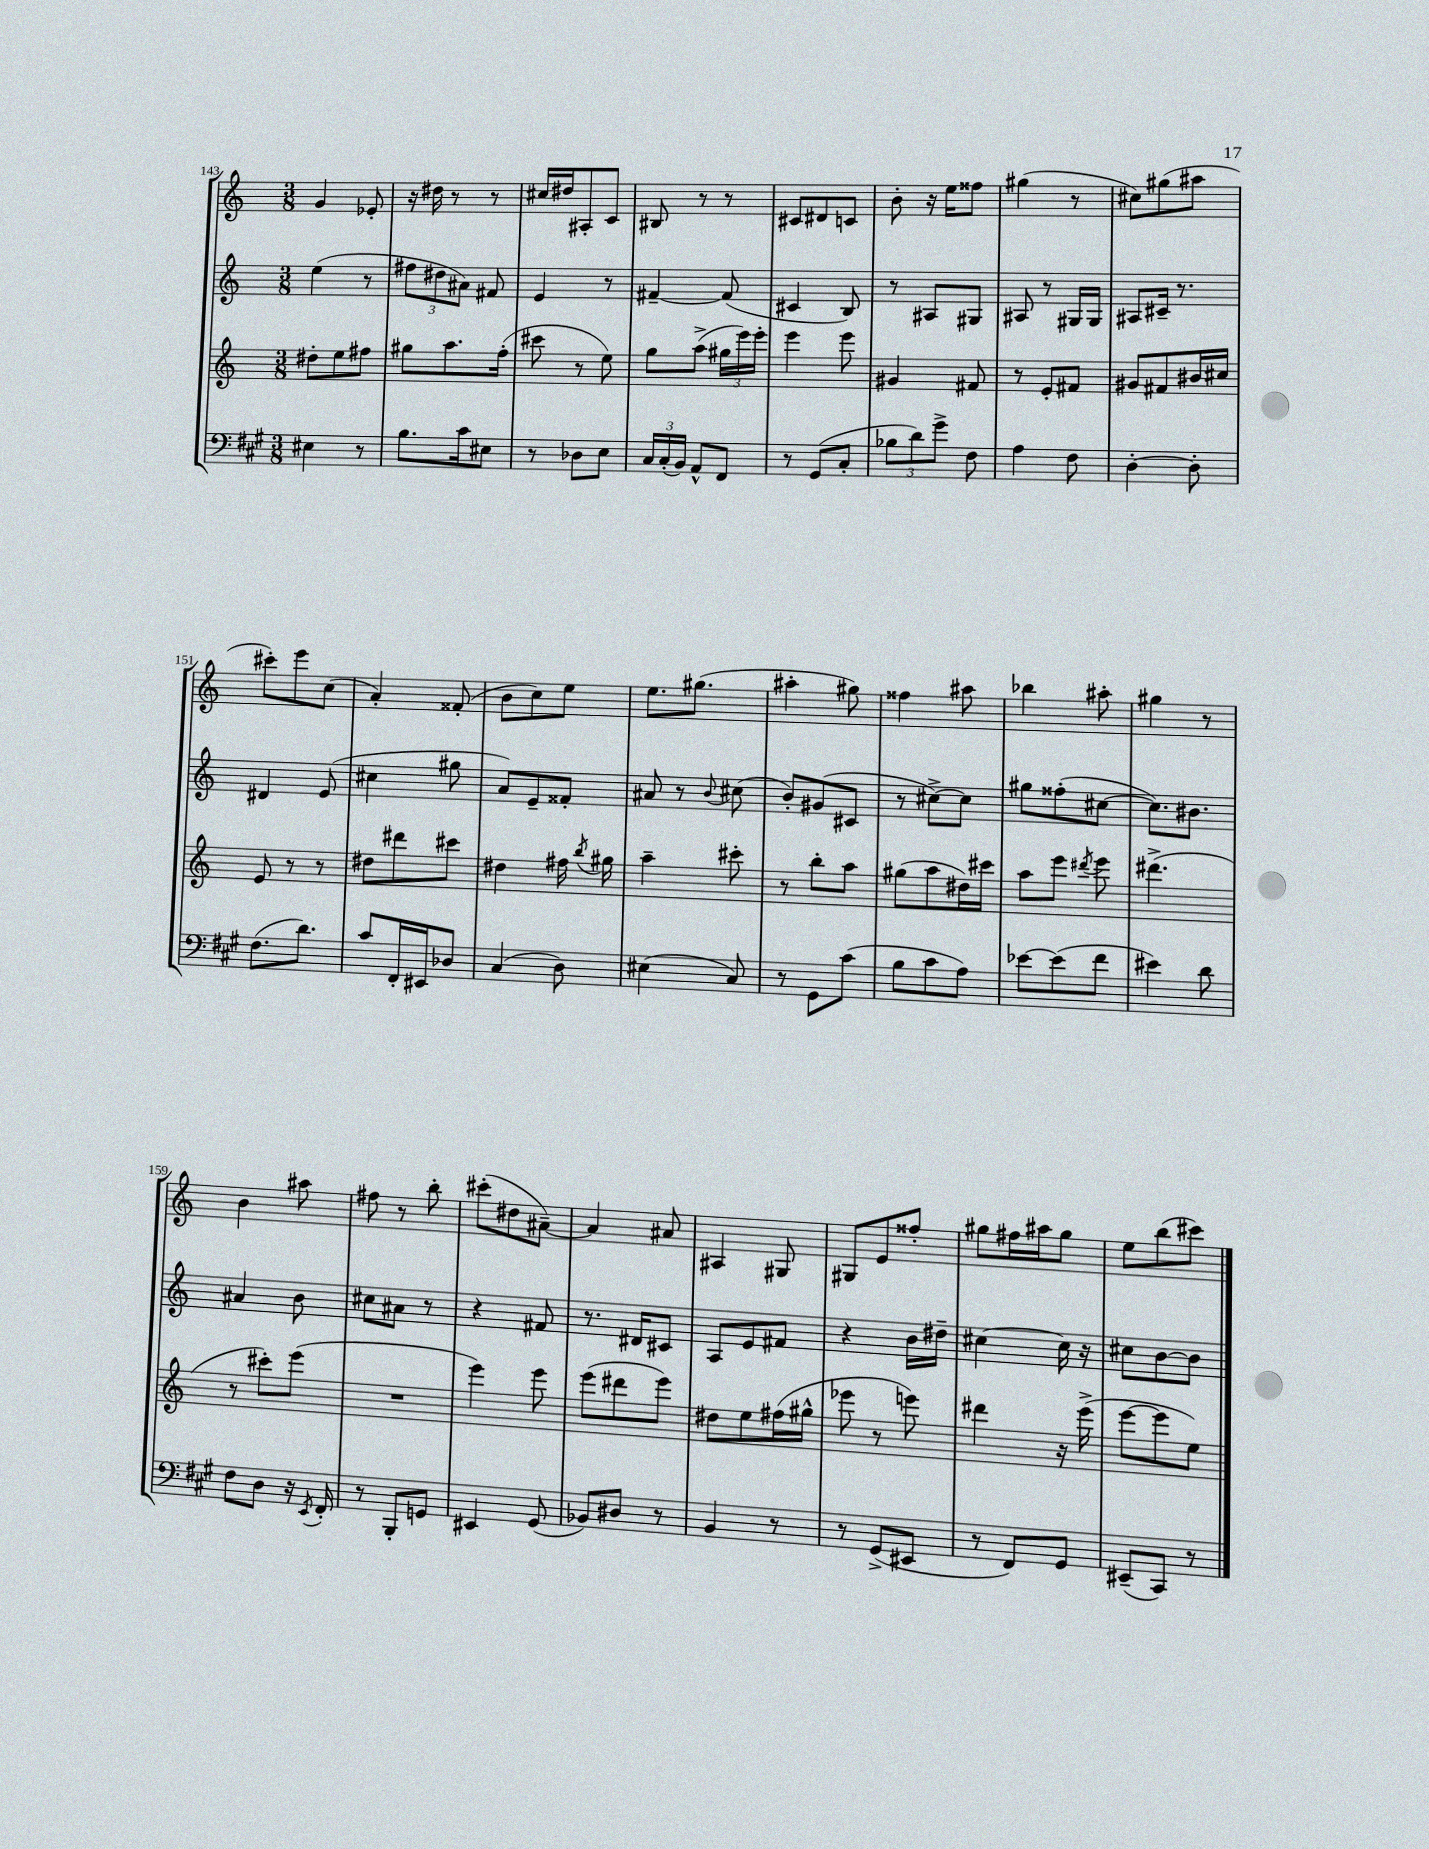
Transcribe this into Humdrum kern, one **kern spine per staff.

**kern	**kern	**kern	**kern
*staff4	*staff3	*staff2	*staff1
*clefF4	*clefG2	*clefG2	*clefG2
*k[f#c#g#]	*k[]	*k[]	*k[]
*M3/8	*M3/8	*M3/8	*M3/8
4E#\	8dd#'\L	(4ee\	4g/
.	8ee\	.	.
8r	8ff#\J	8r	8e-'/
=	=	=	=
8.B\L	8gg#\L	12ff#\L	16r
.	.	.	16dd#\
.	.	12dd#\	.
.	8.aa\	.	8r
.	.	12a#\J)	.
16c#\k	.	.	.
8E#\J	.	8f#/	8r
.	(16ff'\Jk	.	.
=	=	=	=
8r	8ccc#\	4e/	16cc#/LL
.	.	.	16dd#/J
8D-\L	8r	.	8A#'/
8E\J	8ee\)	8r	8c/J
=	=	=	=
24C#/LL	8gg\L	[4f#~/	8B#/
(24C#'/	.	.	.
24BB/JJ)	.	.	.
8AA^^/L	(8aa^\J	.	8r
8FF#/J	24gg#\LL	(8f#/]	8r
.	24eee\)	.	.
.	24eee'\JJ	.	.
=	=	=	=
8r	4eee\	4c#/	8c#/L
(8GG#/L	.	.	8d#/
8C#'/J	8eee\	8B/)	8c/J
=	=	=	=
12B-\L	4g#/	8r	8b'\
12d\)	.	.	.
.	.	8A#/L	16r
12g#^\J	.	.	.
.	.	.	16ee\LK
8F#\	8f#/	8G#/J	8ff##\J
=	=	=	=
4A\	8r	8A#/	(4gg#\
.	8e'/L	8r	.
8F#\	8f#/J	16G#/LL	8r
.	.	16G#/JJ	.
=	=	=	=
[4D'\	8g#/L	8A#/L	8cc#\L)
.	8f#/	16c#~/Jk	(8gg#\
.	.	8.r	.
8D'\]	16b#/L	.	8aa#\J
.	16cc#/JJ	.	.
=	=	=	=
(8.F#\L	8e/	4d#/	8ccc#'\L)
.	8r	.	8eee\
8.d\J)	.	.	.
.	8r	(8e/	(8cc\J
=	=	=	=
8c#/L	8dd#\L	4cc#\	4a'/)
16FF#'/L	8ddd#\	.	.
16EE#/J	.	.	.
8D-/J	8ccc#\J	8gg#\	(8f##'/
=	=	=	=
(4C#/	4dd#\	8a/L)	8b\L
.	.	8e~/	8cc\)
8D\)	16ff#\	8f##'/J	8ee\J
.	8qbb/	.	.
.	16gg#\	.	.
=	=	=	=
(4E#\	4aa~\	8a#/	8.ee\L
.	.	8r	.
.	.	.	(8.gg#\J
.	.	8qqb/	.
8C#/)	8ccc#'\	(8cc#\	.
=	=	=	=
8r	8r	8b'/L)	4aa#'\
8GG#\L	8bb'\L	(8g#/	.
(8c#\J	8aa\J	8c#/J	8gg#\)
=	=	=	=
8B\L	(8gg#\L	8r	4ff##\
8c#\	8aa\	[8cc#^\L)	.
8A\J)	16dd#\L)	8cc#\]J	8aa#\
.	16ccc#\JJ	.	.
=	=	=	=
[8e-\L	8aa\L	8gg#\L	4bb-\
(8e-\]	8eee\J	(8ff##'\	.
.	8qddd#/	.	.
8f#\J	8eee\	[8cc#\J	8aa#'\
=	=	=	=
4e#\)	(4.ddd#^\	8.cc#\]L)	4gg#\
.	.	8.b#\J	.
8d\	.	.	8r
=	=	=	=
8F#\L	8r	4a#/	4b\
8D\J	8ccc#'\L)	.	.
16r	(8eee\J	8b\	8aa#\
8qEE/	.	.	.
16FF#'/	.	.	.
=	=	=	=
8r	4.r	8cc#\L	8ff#\
8BBB'/L	.	8a#\J	8r
8GG/J	.	8r	8bb'\
=	=	=	=
4EE#/	4eee\)	4r	(8ccc#'\L
.	.	.	8dd#\
(8GG#/	8eee\	8f#/	[8a#~\J)
=	=	=	=
8BB-/L)	(8eee\L	8.r	4a#/]
8D#/J	8ddd#\	.	.
.	.	16d#/LK	.
8r	8eee\J)	8c#/J	8a#/
=	=	=	=
4BB/	8dd#\L	8A/L	4A#/
.	8ee\	8e/	.
8r	(16ff#\L	8f#/J	8G#/
.	16gg#^^\JJ	.	.
=	=	=	=
8r	8eee-\	4r	8G#/L
(8GG#^/L	8r	.	8e/
8EE#/J	8eee\)	16b\LL	8ff##'/J
.	.	16dd#~\JJ	.
=	=	=	=
8r	4ddd#\	[4cc#\	8gg#\L
8FF#/L)	.	.	16ff#\L
.	.	.	16aa#\J
8GG#/J	16r	16cc#\]	8gg#\J
.	(16eee^\	16r	.
=	=	=	=
(8EE#~/L	[8eee\L	8cc#\L	8ee\L
8CC#/J)	8eee\]	[8b\	(8bb\
8r	8ee\J)	8b\]J	8ccc#\J)
==	==	==	==
*-	*-	*-	*-
